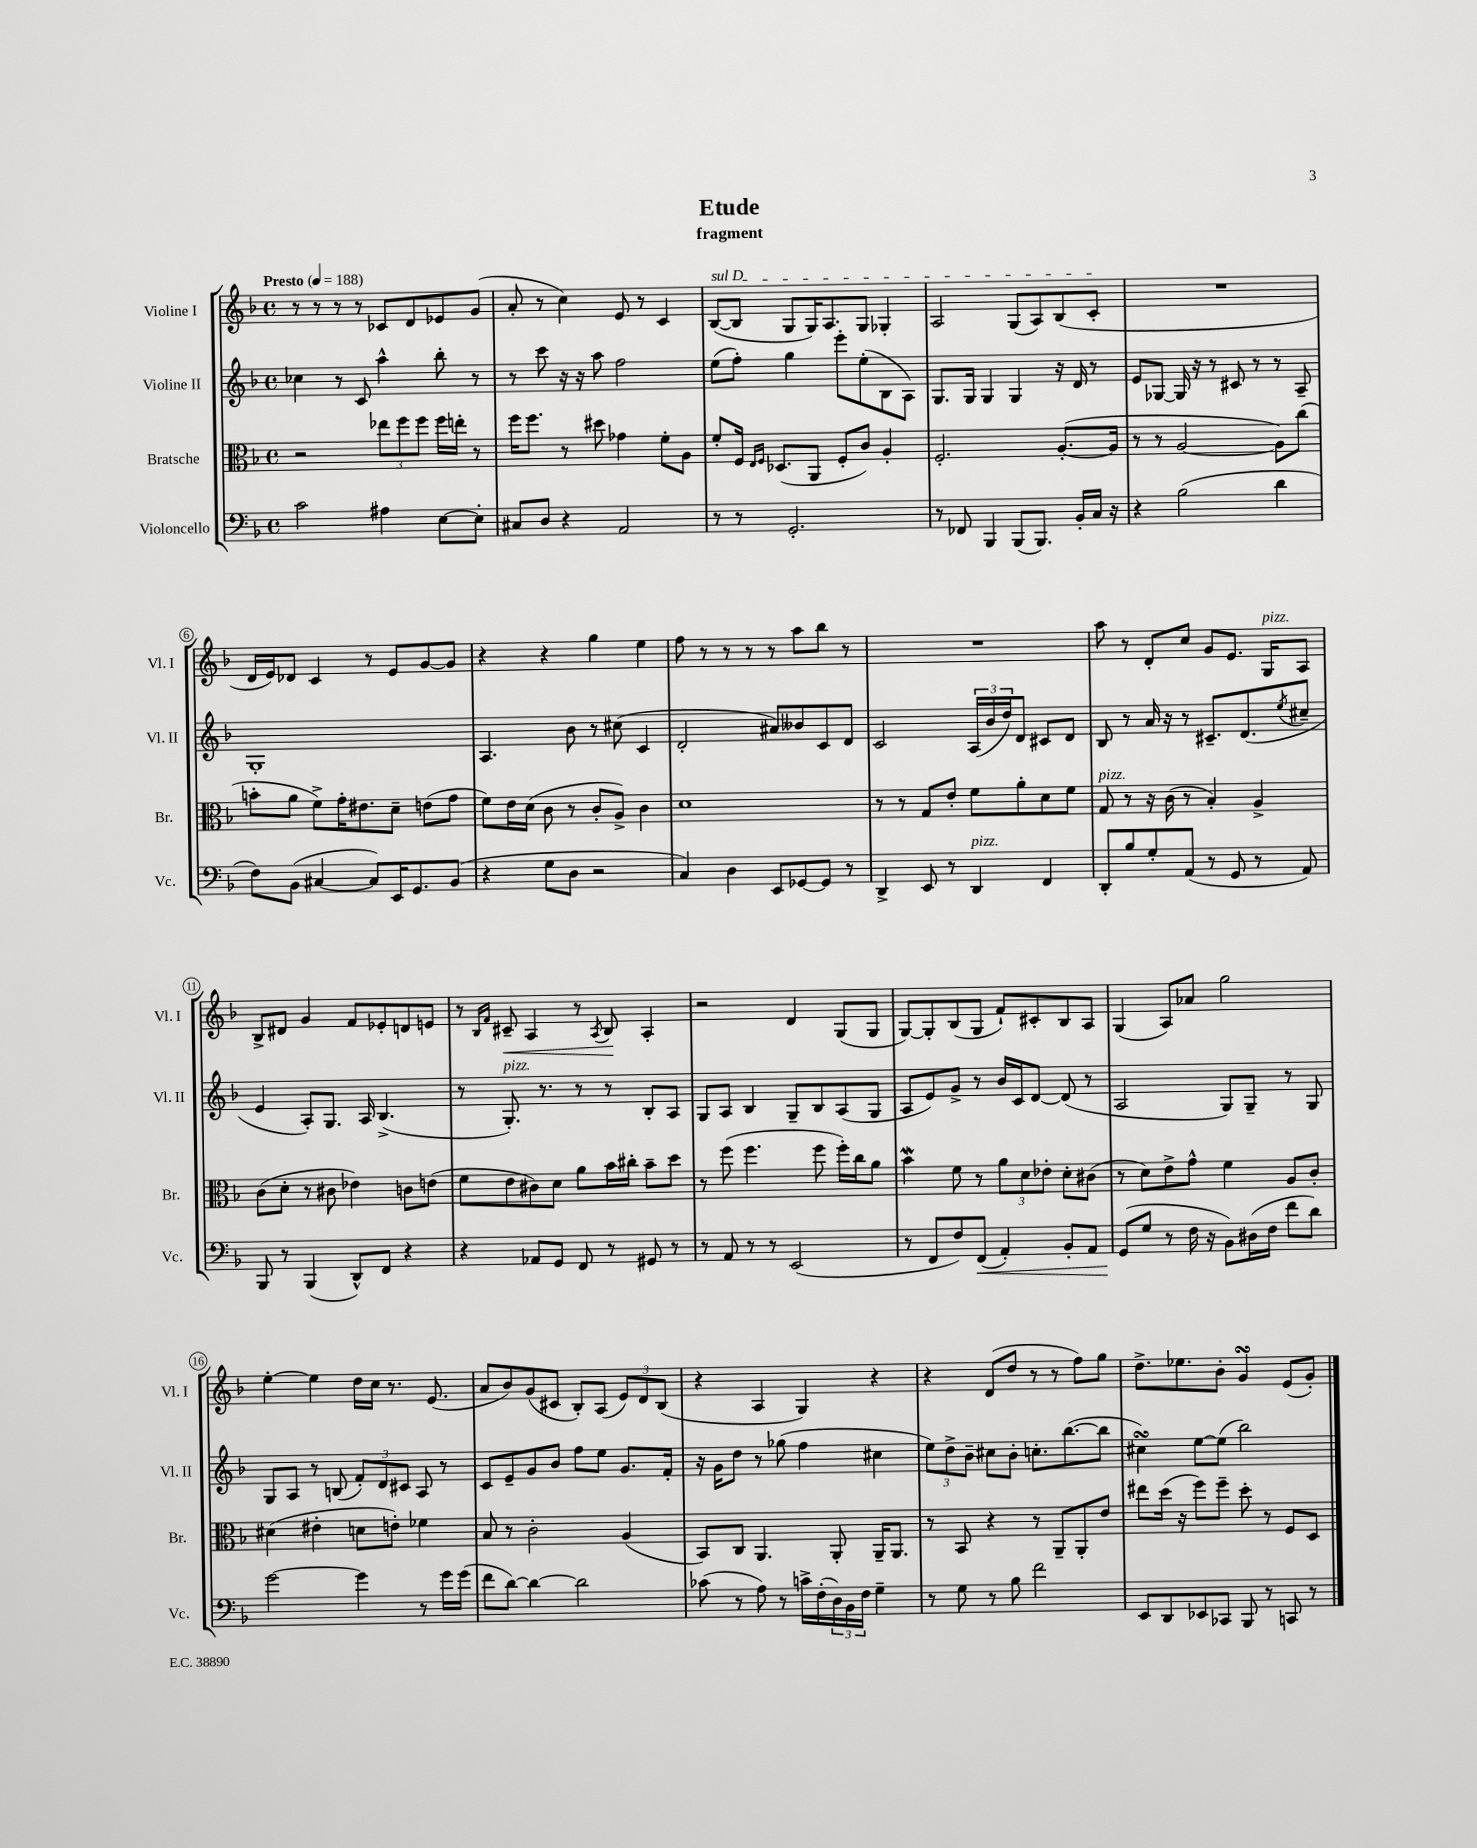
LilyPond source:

\header { title = "Etude" subtitle = "fragment" }
<<
\new StaffGroup <<
\new Staff = "s0" \with { instrumentName = "Violine I" shortInstrumentName = "Vl. I" } {
    \clef treble \key f \major \defaultTimeSignature \time 4/4 \tempo "Presto" 4 = 188
    r8 r8 r8 r8 ces'8 d'8 ees'8 g'8( |
    a'8-. r8 c''4) e'8 r8 c'4 |
    \once \override TextSpanner.bound-details.left.text = \markup { \italic "sul D" } bes8~\startTextSpan( bes8 g8 g16) a8. g8 ges4-. |
    a2 g8( a8) bes8( c'8-.\stopTextSpan |
    R1 |
    d'16 e'16) des'8 c'4 r8 e'8 g'8~ g'8 |
    r4 r4 g''4 e''4 |
    f''8 r8 r8 r8 r8 a''8 bes''8 r8 |
    R1 |
    a''8 r8 d'8-. c''8 g'8 e'8. g16^\markup { \italic "pizz." } a8 |
    bes8-> dis'8 g'4 f'8 ees'8-. d'8 e'8 |
    r8 \grace { bes16 f'16 } cis'8--\< a4 r8 \acciaccatura { a8 } bes8\! a4-. |
    r2 d'4 g8( g8 |
    g8~) g8-. bes8( g8 f'8-!) cis'8-. bes8 a8 |
    g4( a8) aes'8 g''2 |
    e''4~-. e''4 d''16 c''16 r8. e'8.( |
    a'8 bes'8) g'8( cis'8 bes8-.) a8( \tuplet 3/2 { e'8) d'8 bes8( } |
    r4 a4 g4) r4 |
    r4 d'8( d''8 r8 r8 f''8) g''8 |
    d''8.-> ees''8. bes'8-. g'4\turn e'8( g'8-.) \bar "|." |
}
\new Staff = "s1" \with { instrumentName = "Violine II" shortInstrumentName = "Vl. II" } {
    \clef treble \key f \major \defaultTimeSignature \time 4/4
    ces''4 r8 c'8 a''4-^ bes''8-. r8 |
    r8 c'''8 r16 r16 a''8 f''2 |
    e''8( f''8-.) g''4 e'''8-. e''8-.( bes8 a8) |
    g8. g16 g4 g4 r16 d'16 r8 |
    e'8 ges8~ ges16 r16 r8 cis'8 r8 r8 a8-- |
    g1-. |
    a4. bes'8 r8 cis''8( c'4 |
    d'2-. ais'8) beses'8 c'8 d'8 |
    c'2 \tuplet 3/2 { a16( bes'16 d''16) } d'8 cis'8 d'8 |
    bes8 r8 a'16 r16 r8 cis'8.-- d'8.( \acciaccatura { e''8 } cis''8-- |
    e'4 a8-.) g8. a16 bes4.->( |
    r8 g8.-.^\markup { \italic "pizz." }) r8. r8 r8 bes8-. a8 |
    g8 a8 bes4 g8-- bes8 a8( g8 |
    a8 e'8) g'8-> r8 bes'16 c'16 d'8~ d'8( r8 |
    a2 g8) g8-- r8 g8 |
    g8 a8 r8 b8( \tuplet 3/2 { f'8-.) d'8 cis'8 } a8 r8 |
    c'8 e'8-- g'8 bes'8 f''8 e''8 g'8. f'16-. |
    r16 g'16 d''8 r8 ges''8( f''4 cis''4 |
    \tuplet 3/2 { e''8) d''8-> bes'8-- } cis''8 bes'8-. c''8.-. bes''8.~( bes''8 |
    cis''4\turn) e''8~ e''8( bes''2) \bar "|." |
}
\new Staff = "s2" \with { instrumentName = "Bratsche" shortInstrumentName = "Br." } {
    \clef alto \key f \major \defaultTimeSignature \time 4/4
    r2 \tuplet 3/2 { ees''8 f''8 f''8 } f''16 e''16-. r8 |
    f''16 f''8. r8 dis''8 ges'4 f'8-. a8 |
    f'8-. f16 \grace { e16 f16 } des8.( a,8 f8-. c'8) a4-. |
    f2.-. a8.~-.( a16 |
    r8 r8 a2~ a8) c''8( |
    b'8-. a'8 f'8->) g'16-. eis'8. d'8-- e'8( g'8 |
    f'8) e'16 d'16( c'8 r8 c'8-. a8->) c'4 |
    d'1 |
    r8 r8 g8 e'8-. f'8 a'8-. d'8 f'8 |
    g8^\markup { \italic "pizz." } r8 r16 c'16( r8 bes4-.) a4-> |
    c'8( d'8-. r8 cis'8 ees'4) c'8 e'8( |
    f'8 e'8 cis'8) d'8 a'8 bes'16 cis''16-. bes'8-- d''8 |
    r8 f''8( f''4. f''8 f''16-.) c''16 a'8 |
    bes'4\mordent f'8 r8 \tuplet 3/2 { a'8 d'8 ees'8-. } d'8-. cis'8( |
    r8 d'8) e'8-> g'8-^ f'4 a8 c'8-. |
    dis'4( eis'4-. d'8 e'8-.) fes'4 |
    bes8 r8 c'2-. a4( |
    bes,8) c8 a,4. a,8-. a,16-- a,8. |
    r8 bes,8 r4 r8 a,8-- a,8-. e'8 |
    eis''8 d''16( r16 f''8) f''8-- d''8-. r8 f8 d8 \bar "|." |
}
\new Staff = "s3" \with { instrumentName = "Violoncello" shortInstrumentName = "Vc." } {
    \clef bass \key f \major \defaultTimeSignature \time 4/4
    c'2 ais4 e8~ e8-. |
    cis8 d8 r4 a,2 |
    r8 r8 g,2.-. |
    r8 fes,8 bes,,4 bes,,8( bes,,8.) bes,16-. c16 r16 |
    r4 bes2( d'4 |
    f8) bes,8( cis4~ cis8) e,16 g,8. bes,8( |
    r4 g8 d8 r2 |
    c4) d4 e,8 ges,8~ ges,8 r8 |
    d,4-> e,8 r8 d,4^\markup { \italic "pizz." } f,4 |
    d,8-. bes8 g8-. a,8( r8 g,8 r8 a,8) |
    bes,,8 r8 bes,,4( d,8-^) f,8 r4 |
    r4 aes,8 g,8 f,8 r8 gis,8 r8 |
    r8 a,8 r8 r8 e,2( |
    r8 f,8 f8) f,8\<( a,4-.) bes,8-. a,8 |
    g,8\!( g8 r8 f16 r16 bes,8) dis16( f16 f'8 d'8) |
    g'2~ g'4 r8 g'16 g'16( |
    f'8 d'8~) d'4~ d'2 |
    ces'8( r8 a8) r8 c'16-> f16-.( \tuplet 3/2 { d16) bes,16 f16 } g4-- |
    r8 g8 r8 bes8 f'2 |
    e,8 d,8 ees,8 ces,8 bes,,8 r8 c,8 r8 \bar "|." |
}
>>
>>
\layout { \context { \Score \override BarNumber.stencil = #(make-stencil-circler 0.1 0.3 ly:text-interface::print) } }
